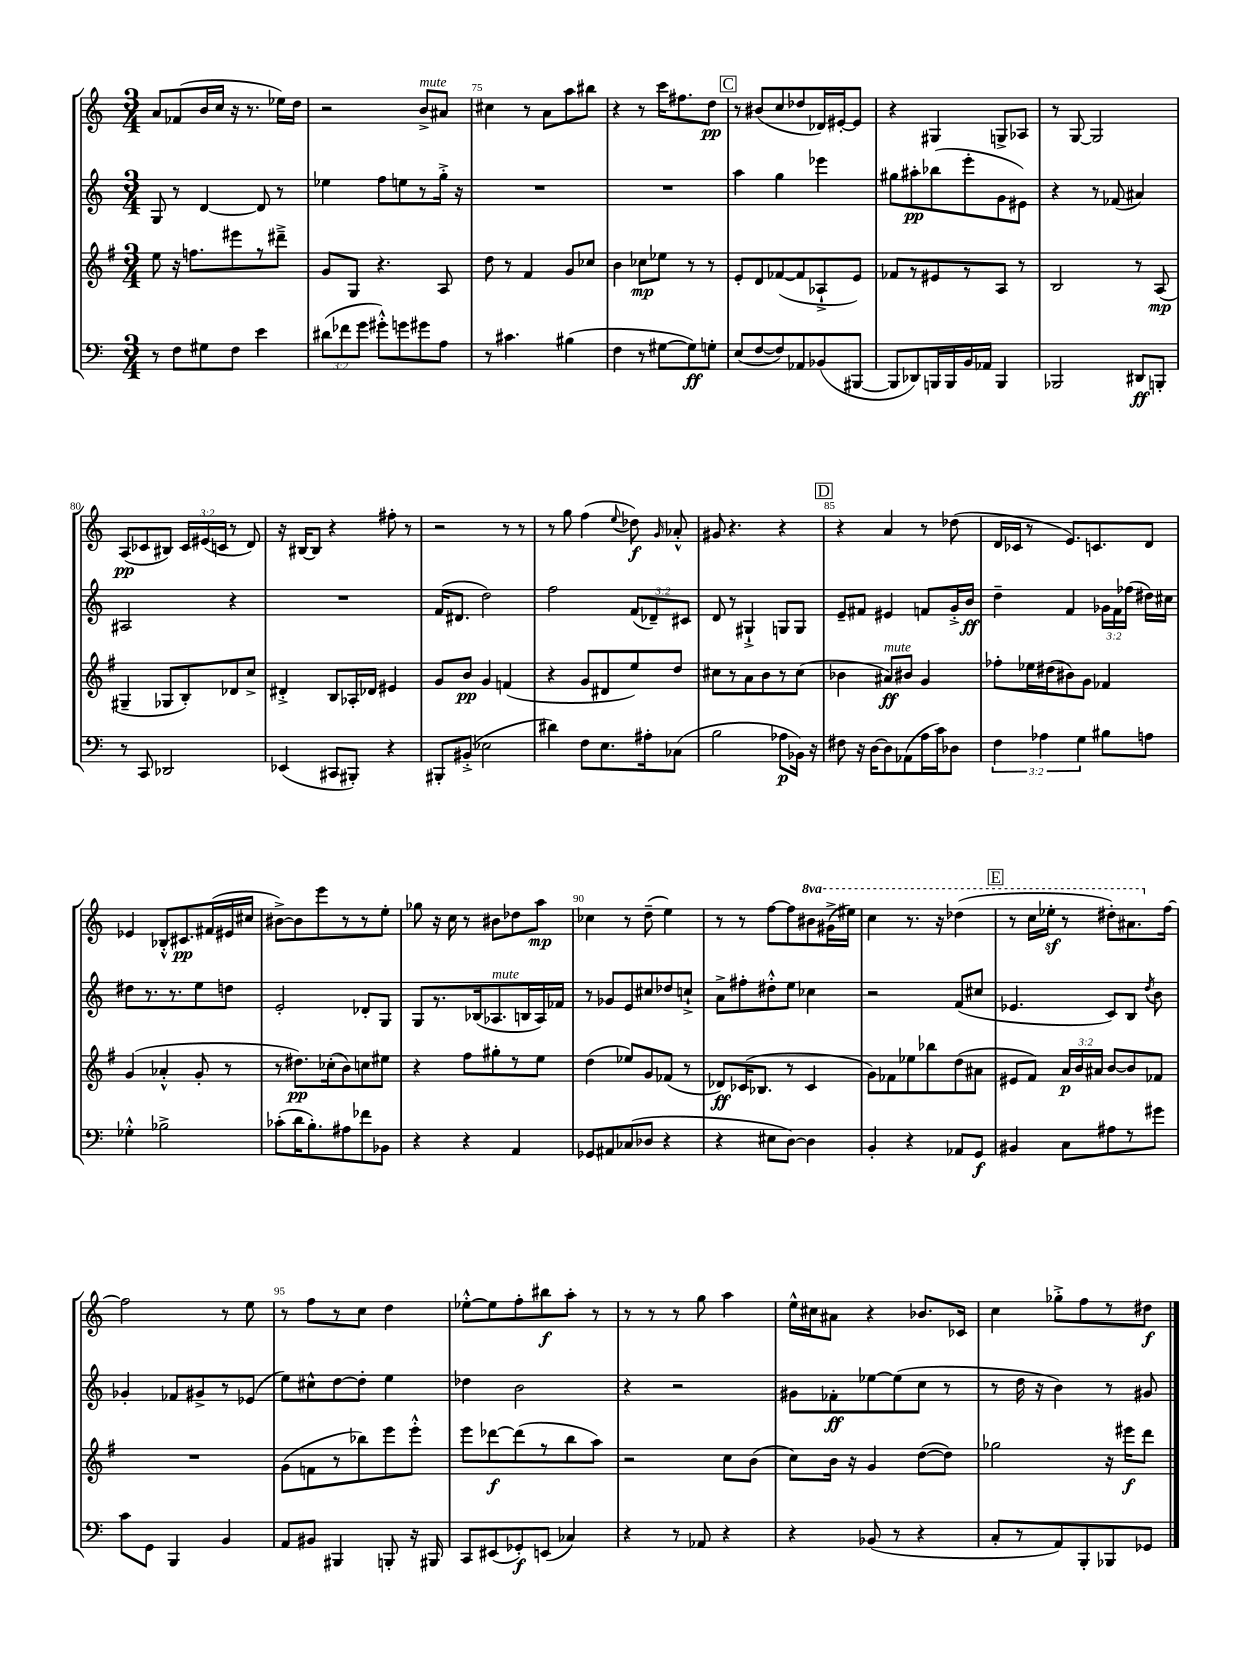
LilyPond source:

<<
\new StaffGroup <<
\new Staff = "s0" {
    \clef treble \key c \major \numericTimeSignature \time 3/4 \override Staff.TupletNumber.text = #tuplet-number::calc-fraction-text \set Staff.ottavationMarkups = #ottavation-simple-ordinals
    \autoBeamOff a'8[ fes'8( b'16 c''16] r16 r8. ees''16[) d''16] |
    r2 b'8[->^\markup { \italic "mute" } ais'8] |
    cis''4 r8 a'8[ a''8 bis''8] |
    r4 r8 c'''16[ fis''8. d''8]\pp |
    \mark \markup { \box "C" } r8 bis'8[( c''8 des''8 des'16) eis'16~-. eis'8] |
    r4 gis4 g8[-> aes8] |
    r8 g8~ g2 |
    a8[\pp( ces'8 bis8]) \tuplet 3/2 { ces'16[ eis'16( c'16] } r8 d'8) |
    r16 bis16[~ bis8] r4 fis''8-. r8 |
    r2 r8 r8 |
    r8 g''8 f''4( \appoggiatura { e''8 } des''8\f) \grace { g'16 } aes'8-.-^ |
    gis'8 r4. r4 |
    \mark \markup { \box "D" } r4 a'4 r8 des''8( |
    d'16[ ces'16] r8 e'8.[) c'8. d'8] |
    ees'4 bes8[-.-^ cis'8.\pp fis'16( eis'16 cis''16] |
    bis'8[~->) bis'8 e'''8 r8 r8 e''8]-. |
    ges''8 r16 c''16 r8 bis'8[ des''8 a''8]\mp |
    ces''4 r8 d''8--( e''4) |
    r8 r8 f''8[~ f''8 \ottava #1 bis''8 gis''16->( eis'''16]) |
    c'''4 r8. r16 des'''4( |
    \mark \markup { \box "E" } r8 c'''16[ ees'''16]-.\sf r8 dis'''8[-.) ais''8. \ottava #0 f''16]~ |
    f''2 r8 e''8 |
    r8 f''8[ r8 c''8] d''4 |
    ees''8[~-.-^ ees''8 f''8-. bis''8\f a''8]-. r8 |
    r8 r8 r8 g''8 a''4 |
    e''16[-^ cis''16 ais'8] r4 bes'8.[ ces'16] |
    c''4 ges''8[-.-> f''8 r8 dis''8]\f \bar "|." |
}
\new Staff = "s1" {
    \clef treble \key c \major \numericTimeSignature \time 3/4 \override Staff.TupletNumber.text = #tuplet-number::calc-fraction-text
    \autoBeamOff g8 r8 d'4~ d'8 r8 |
    ees''4 f''8[ e''8 r8 g''16]-.-> r16 |
    R2. |
    R2. |
    \mark \markup { \box "C" } a''4 g''4 ees'''4 |
    gis''8[ ais''8-.\pp bes''8( e'''8-. g'8 eis'8]) |
    r4 r8 fes'8( ais'4) |
    ais2 r4 |
    R2. |
    f'16[( dis'8.] d''2) |
    f''2 \tuplet 3/2 { f'8[( des'8--) cis'8] } |
    d'8 r8 gis4-!-> g8[ g8] |
    \mark \markup { \box "D" } e'8[-- fis'8] eis'4 f'8[ g'16-.-> b'16]\ff |
    d''4-- f'4 \tuplet 3/2 { ges'16[ f'16 fes''16]( } dis''16[) cis''16] |
    dis''8[ r8. r8. e''8 d''8] |
    e'2-. des'8[-. g8] |
    g8[ r8. bes16( aes8.^\markup { \italic "mute" } b16 aes16) fes'16] |
    r8 ges'8[ e'8 cis''8 des''8 c''8]-!-> |
    a'8[-> fis''8-. dis''8-.-^ e''8] ces''4 |
    r2 f'8[( cis''8] |
    \mark \markup { \box "E" } ees'4. c'8[) b8] \acciaccatura { d''8 } b'8 |
    ges'4-. fes'8[ gis'8-> r8 ees'8]( |
    e''8[) cis''8-^ d''8~ d''8]-. e''4 |
    des''4 b'2 |
    r4 r2 |
    gis'8[ fes'8-.\ff ees''8~ ees''8( c''8] r8 |
    r8 d''16 r16 b'4) r8 gis'8 \bar "|." |
}
\new Staff = "s2" {
    \clef treble \key g \major \numericTimeSignature \time 3/4 \override Staff.TupletNumber.text = #tuplet-number::calc-fraction-text
    \autoBeamOff e''8 r16 f''8.[ eis'''8 r8 dis'''8]---> |
    g'8[ g8] r4. a8 |
    d''8 r8 fis'4 g'8[ ces''8] |
    b'4 ces''8[\mp ees''8] r8 r8 |
    \mark \markup { \box "C" } e'8[-. d'8 fes'8~( fes'8 aes8-!-> e'8]) |
    fes'8[ r8 eis'8 r8 a8] r8 |
    b2 r8 a8\mp( |
    gis4-- ges8[ b8-.) des'8 c''8]-> |
    dis'4-.-> b8[ aes16-. des'16] eis'4 |
    g'8[ b'8]\pp g'4 f'4( |
    r4 g'8[ dis'8 e''8) d''8] |
    cis''8[ r8 a'8 b'8 r8 cis''8]( |
    \mark \markup { \box "D" } bes'4 ais'8[\ff^\markup { \italic "mute" }) bis'8] g'4 |
    fes''8[-. ees''16 dis''16( bis'8) g'8] fes'4 |
    g'4( aes'4-.-^ g'8-. r8 |
    r8 dis''8.[\pp) ces''16-.( b'8) c''8 eis''8] |
    r4 fis''8[ gis''8-. r8 e''8] |
    d''4( ees''8[) g'8 fes'8]( r8 |
    des'8[\ff) ces'16( bes8.] r8 ces'4 |
    g'8[) fes'8 ees''8 bes''8 d''8( ais'8] |
    \mark \markup { \box "E" } eis'8[ fis'8]) \tuplet 3/2 { a'16[\p b'16 ais'16] } b'8[~ b'8 fes'8] |
    R2. |
    g'8[( f'8 r8 bes''8) e'''8 e'''8]-.-^ |
    e'''8[ des'''8~\f des'''8( r8 b''8 a''8]) |
    r2 c''8[ b'8]( |
    c''8[) b'16] r16 g'4 d''8[~( d''8]) |
    ges''2 r16 eis'''16[\f d'''8] \bar "|." |
}
\new Staff = "s3" {
    \clef bass \key c \major \numericTimeSignature \time 3/4 \override Staff.TupletNumber.text = #tuplet-number::calc-fraction-text
    \autoBeamOff r8 f8[ gis8 f8] e'4 |
    \tuplet 3/2 { dis'8[( fes'8 g'8] } gis'8[-.-^) g'8 gis'8 a8] |
    r8 cis'4. bis4( |
    f4 r8 gis8[~ gis8\ff) g8]-. |
    \mark \markup { \box "C" } e8[( f8~ f8) aes,8 bes,8( bis,,8]~ |
    bis,,8[ des,8) b,,16 b,,16 b,16 aes,16] b,,4 |
    bes,,2 dis,8[\ff b,,8]-. |
    r8 c,8 des,2 |
    ees,4( cis,8[ bis,,8]-.) r4 |
    bis,,8[-. bis,8]-.->( ees2 |
    dis'4) f8[ e8. ais16-. ces8]( |
    b2 aes8[\p bes,16]) r16 |
    \mark \markup { \box "D" } fis8 r16 d16[~ d8 aes,8( a16 c'16) des8] |
    \tuplet 3/2 { f4 aes4 g4 } bis8[ a8] |
    ges4-.-^ bes2-> |
    ces'8[-.( d'16 b8.-.) ais8 fes'8 bes,8] |
    r4 r4 a,4 |
    ges,8[ ais,8 ces8( des8] r4 |
    r4 eis8[ d8]~) d4 |
    b,4-. r4 aes,8[ g,8]\f |
    \mark \markup { \box "E" } bis,4 c8[ ais8 r8 gis'8] |
    c'8[ g,8] b,,4 b,4 |
    a,8[ bis,8] bis,,4 b,,8-. r16 bis,,16 |
    c,8[ eis,8( ges,8-.\f) e,8]( ces4) |
    r4 r8 aes,8 r4 |
    r4 bes,8( r8 r4 |
    c8[-. r8 a,8) b,,8-. bes,,8 ges,8] \bar "|." |
}
>>
>>
\layout { \context { \Score currentBarNumber = #73 \override BarNumber.break-visibility = ##(#f #t #t) barNumberVisibility = #(every-nth-bar-number-visible 5) } }
